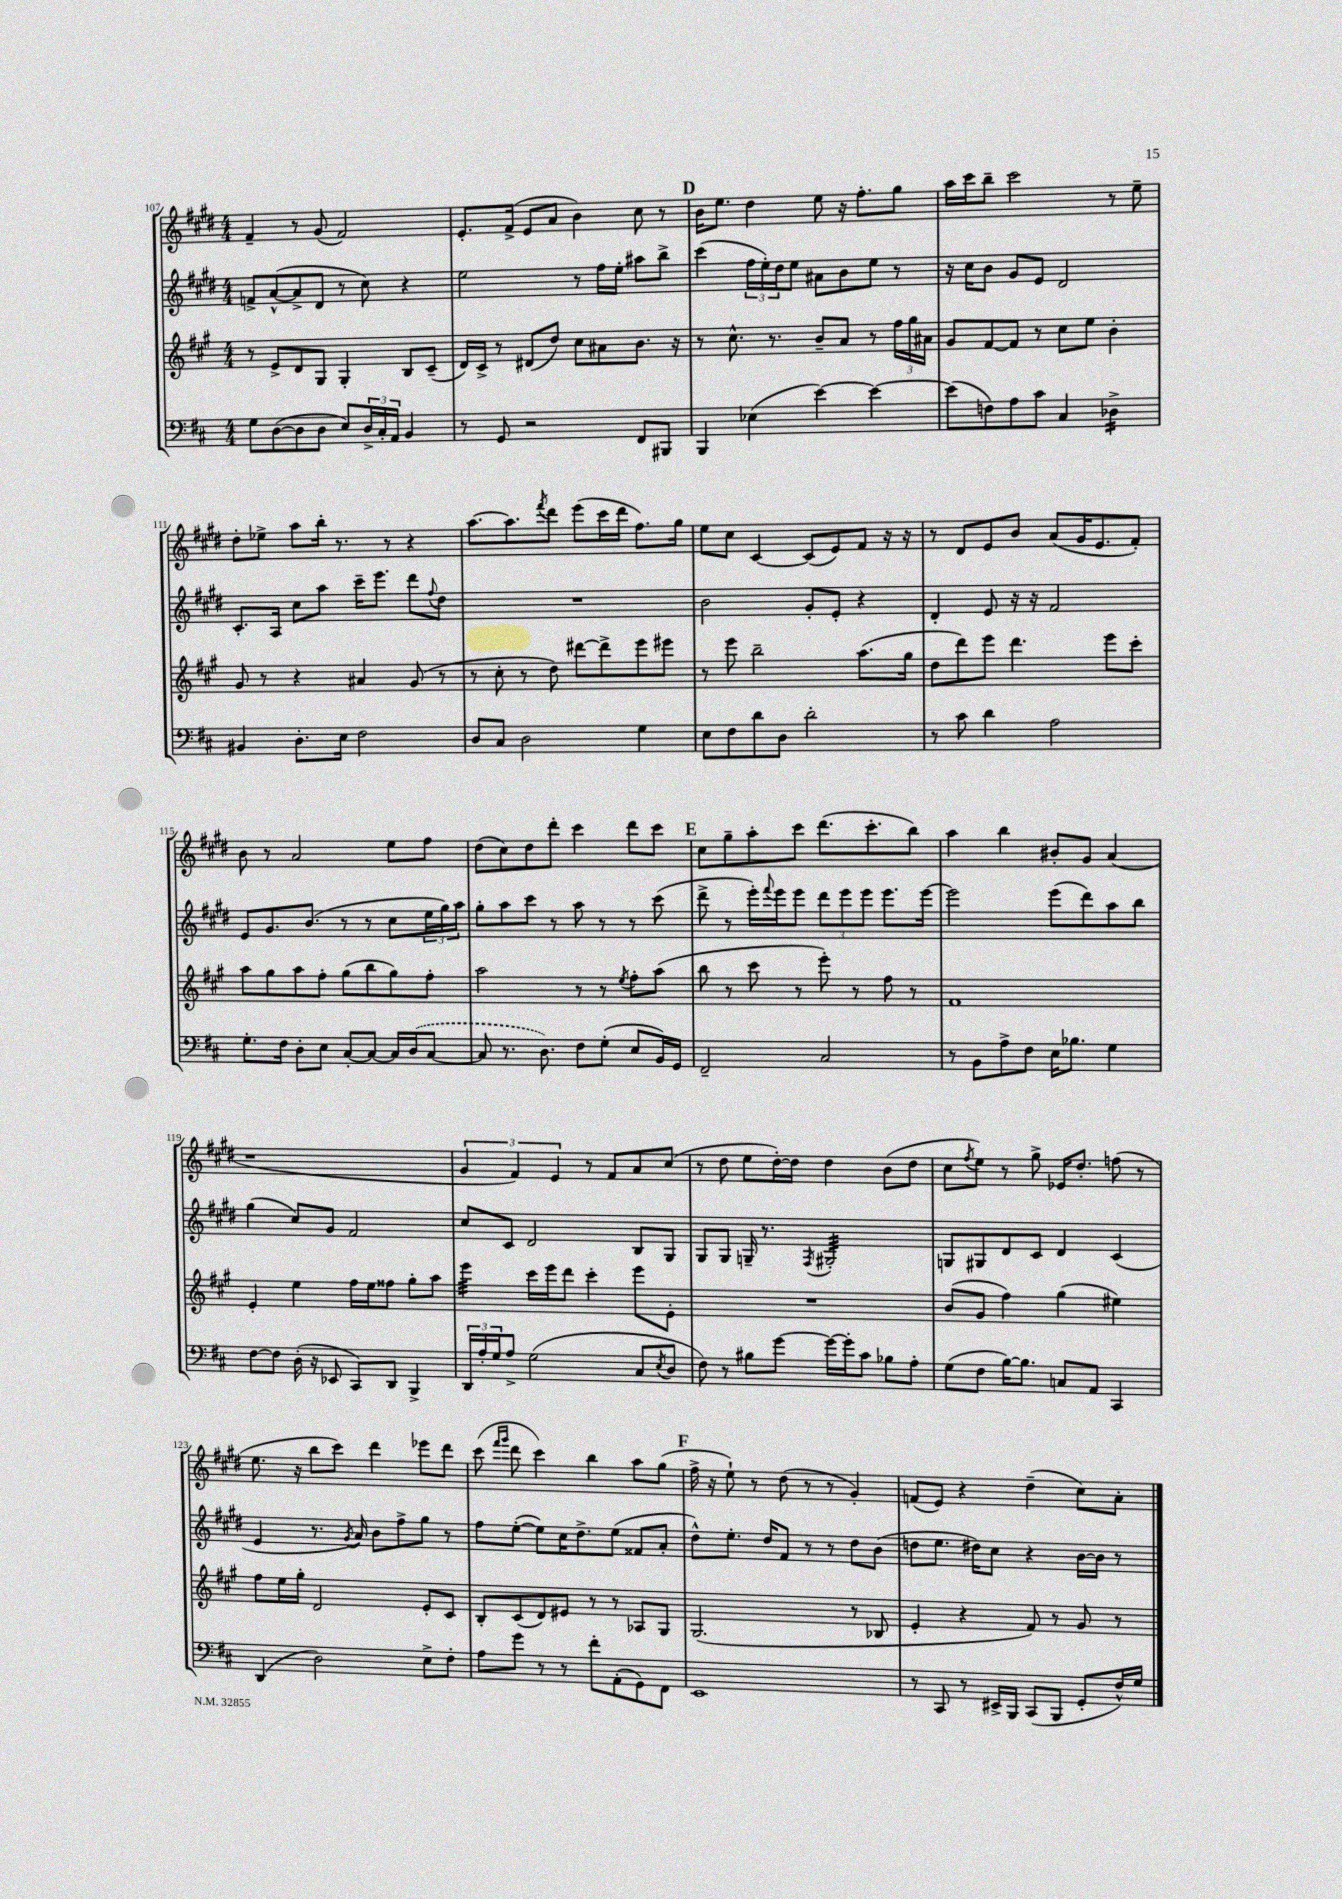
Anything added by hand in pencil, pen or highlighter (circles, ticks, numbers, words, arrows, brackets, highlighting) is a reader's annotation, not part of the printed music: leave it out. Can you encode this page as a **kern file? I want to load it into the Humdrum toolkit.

**kern	**kern	**kern	**kern
*staff4	*staff3	*staff2	*staff1
*clefF4	*clefG2	*clefG2	*clefG2
*k[f#c#]	*k[f#c#g#]	*k[f#c#g#d#]	*k[f#c#g#d#]
*M4/4	*M4/4	*M4/4	*M4/4
8G	8r	8f^	4f#~
([8D	8e^	([8a^^	.
8D]	8d	8a^]	8r
8D	8G#	8d#	(8g#
8E)	4G#'	8r	2f#)
24D^	.	8cc#)	.
24C#'	.	.	.
24AA	.	.	.
4BB	8B	4r	.
.	(8c#~	.	.
=	=	=	=
8r	16d)	2ee	8.e'
.	16c#^	.	.
8GG	8r	.	.
.	.	.	(16f#^
2r	(8d#	.	8e
.	8dd)	.	8a
.	8cc#	8r	4b)
.	8a#	16ff#	.
.	.	16ee'	.
8FF#	8.b	8aa#	8cc#
8BBB#	.	8bb^	8r
.	16r	.	.
=	=	=	=
4BBB	8r	(4ccc#	16b
.	.	.	8.ee
.	8.cc#^^	.	.
(4E-	.	24ff#	4dd#
.	.	24ee')	.
.	8.r	.	.
.	.	24dd#	.
.	.	8ee	.
[4e)	8b~	8a#	8ee
.	8a	8b	16r
.	.	.	8.ff#'
4e_	8r	8ee	.
.	24ff#	8r	8gg#
.	24gg#	.	.
.	24a#	.	.
=	=	=	=
(8e]	8g#	16r	16aa
.	.	16cc#	16ccc#
8F)	[8f#	8b	8bb~
8A	8f#]	8g#	2ccc#
8c#	8r	8e	.
4C#	8cc#	2d#	.
.	8ee	.	.
4D-^	4b'	.	8r
.	.	.	8ee~
=	=	=	=
4BB#	8g#	8.c#'	8dd#'
.	8r	.	8ee-^
.	.	16A	.
8.D'	4r	8cc#	8aa
.	.	8aa	16bb'
16E	.	.	8.r
2F#	4a#	16ccc#~	.
.	.	8.eee	.
.	.	.	8r
.	(8g#	8ddd#	4r
.	.	8qqff#	.
.	8r	8dd#	.
=	=	=	=
8D	8r	1r	[8.aa
8C#	8cc#'	.	.
.	.	.	8.aa]
2D	8r	.	.
.	.	.	8qfff#
.	8dd)	.	8ddd#
.	[8ddd#	.	(8eee
.	8ddd#^]	.	16ccc#
.	.	.	16ddd#
4G	8eee	.	8.ff#)
.	8eee#	.	.
.	.	.	16gg#
=	=	=	=
8E	8r	2b	8ee
8F#	8eee	.	8cc#
8d	2bb~	.	[4c#
8D	.	.	.
2d'	.	8g#'	(8c#]
.	.	8e'	8e)
.	(8.aa	4r	8f#
.	.	.	16r
.	16gg#	.	16r
=	=	=	=
8r	8dd	4d#'	8r
8c#	8ddd)	.	8d#
4d	8eee	8e	8e
.	4.ddd	16r	8b
.	.	16r	.
2A	.	2f#	(8a
.	.	.	16g#
.	.	.	8.e
.	8eee	.	.
.	8ccc#'	.	8f#')
=	=	=	=
8.G'	8aa	8e	8b
.	8gg#	8.g#	8r
16F#	.	.	.
8D'	8aa	.	2a
.	.	(8.b	.
8E	8ff#'	.	.
[8C#'	(8gg#	8r	.
8C#_	8bb	8r	.
16C#]	8gg#)	8cc#	8ee
(16D	.	.	.
[8C#	8ff#'	24ee	8ff#
.	.	24gg#)	.
.	.	24aa	.
=	=	=	=
8C#]	2aa	8gg#'	(8dd#
8.r	.	8aa	8cc#)
.	.	8ccc#	8dd#
8.D)	.	.	.
.	.	8r	8ddd#'
8F#	8r	8aa	4ccc#
(8G'	8r	8r	.
.	8qee	.	.
8E	8ff#'	8r	8ddd#
16BB)	(8aa	(8ccc#	8ccc#
16GG	.	.	.
=	=	=	=
2FF#~	8bb	8ddd#^	8cc#
.	8r	8r	8gg#~
.	8ccc#	16eee')	8aa'
.	.	8qqfff#	.
.	.	16eee	.
.	8r	8eee	8ccc#
2C#	8eee')	12ddd#	(8.ddd#
.	.	12eee	.
.	8r	.	.
.	.	12eee	.
.	.	.	8.ccc#'
.	8ff#	8.eee	.
.	8r	.	8bb)
.	.	[16eee	.
=	=	=	=
8r	1f#	2eee]	4aa
8BB	.	.	.
8A^	.	.	4bb
8F#	.	.	.
16E	.	(8eee	8b#'
8.B-	.	.	.
.	.	8ddd#)	8g#
4G	.	8aa	(4a
.	.	8bb	.
=	=	=	=
[8F#	4e'	(4gg#	1r
8F#]	.	.	.
(16D'	4ee	8cc#)	.
16r	.	.	.
8EE-	.	8g#	.
8CC#)	16ff#	2f#	.
.	16ee	.	.
8DD	8ff##	.	.
4BBB^	8gg#'	.	.
.	8aa	.	.
=	=	=	=
24DD	4eee	8cc#	6g#
24A'	.	.	.
24G	.	.	.
8A^	.	8c#	.
.	.	.	6f#)
(2G	16ccc#	2d#	.
.	16eee	.	.
.	.	.	6e
.	8ddd	.	.
.	4ccc#'	.	8r
.	.	.	8f#
8C#	8eee	8B	8a
8qE	.	.	.
8D	8e'	8G#	(8cc#
=	=	=	=
8F#)	1r	8G#	8r
8r	.	8G#	8dd#
8B#	.	16G~	8ee
.	.	8.r	.
[8g	.	.	[16dd#')
.	.	.	16dd#]
.	.	8qF#	.
16g_	.	2G#'	4dd#
16g']	.	.	.
8c#	.	.	.
8B-	.	.	(8b
8A'	.	.	8dd#
=	=	=	=
(8G	(8b	8G	8cc#
.	.	.	8qff#
8F#	8g#	8G#	8ee)
[16B)	4ff#)	8d#	8r
8.B]	.	.	.
.	.	8c#	8gg#^
8C	(4gg#	4d#	16e-
.	.	.	8.dd#'
8AA	.	.	.
4CC#	4ee#)	(4c#	(8ff
.	.	.	8r
=	=	=	=
(4DD	8ff#	4e	8.ee
.	16ee	.	.
.	16gg#'	.	16r
2D)	2d	8.r	8bb
.	.	.	8ccc#)
.	.	8qg#	.
.	.	16a)	.
.	.	8b	4ddd#
.	.	8ff#^	.
8E^	8e'	8gg#	8eee-
8F#'	8c#	8r	8ddd#
=	=	=	=
8A	8B'	8ff#	(8ccc#
.	.	.	16qqfff#
.	.	.	16qqggg#
8g	(8c#	([8ee'	8ddd#
8r	8d)	8ee])	4ccc#)
8r	8e#	16cc#	.
.	.	8.dd#^	.
8f#'	8r	.	4bb
(8AA'	8r	(8ee	.
8GG)	8A-	8f##	8aa
8FF#	8G#	8a'	(8gg#
=	=	=	=
1EE	(2.G#	8dd#^^)	16ff#^
.	.	.	16r
.	.	8.ee'	8ee`)
.	.	.	8r
.	.	16dd#	.
.	.	8f#	(8dd#
.	.	8r	8r
.	.	8r	8r
.	8r	8dd#	4g#')
.	8B-	(8b	.
=	=	=	=
8r	4e'	8dd	(8f
8CC#	.	8.ee	8e)
8r	4r	.	4r
.	.	16dd#)	.
16EE#^	.	8cc#	.
16BBB	.	.	.
(8CC#	8f#)	4r	(4dd#~
8BBB	8r	.	.
8GG'	8g#	[16b	8cc#)
.	.	16b]	.
16F#^^)	8r	8r	8a'
16G	.	.	.
==	==	==	==
*-	*-	*-	*-
